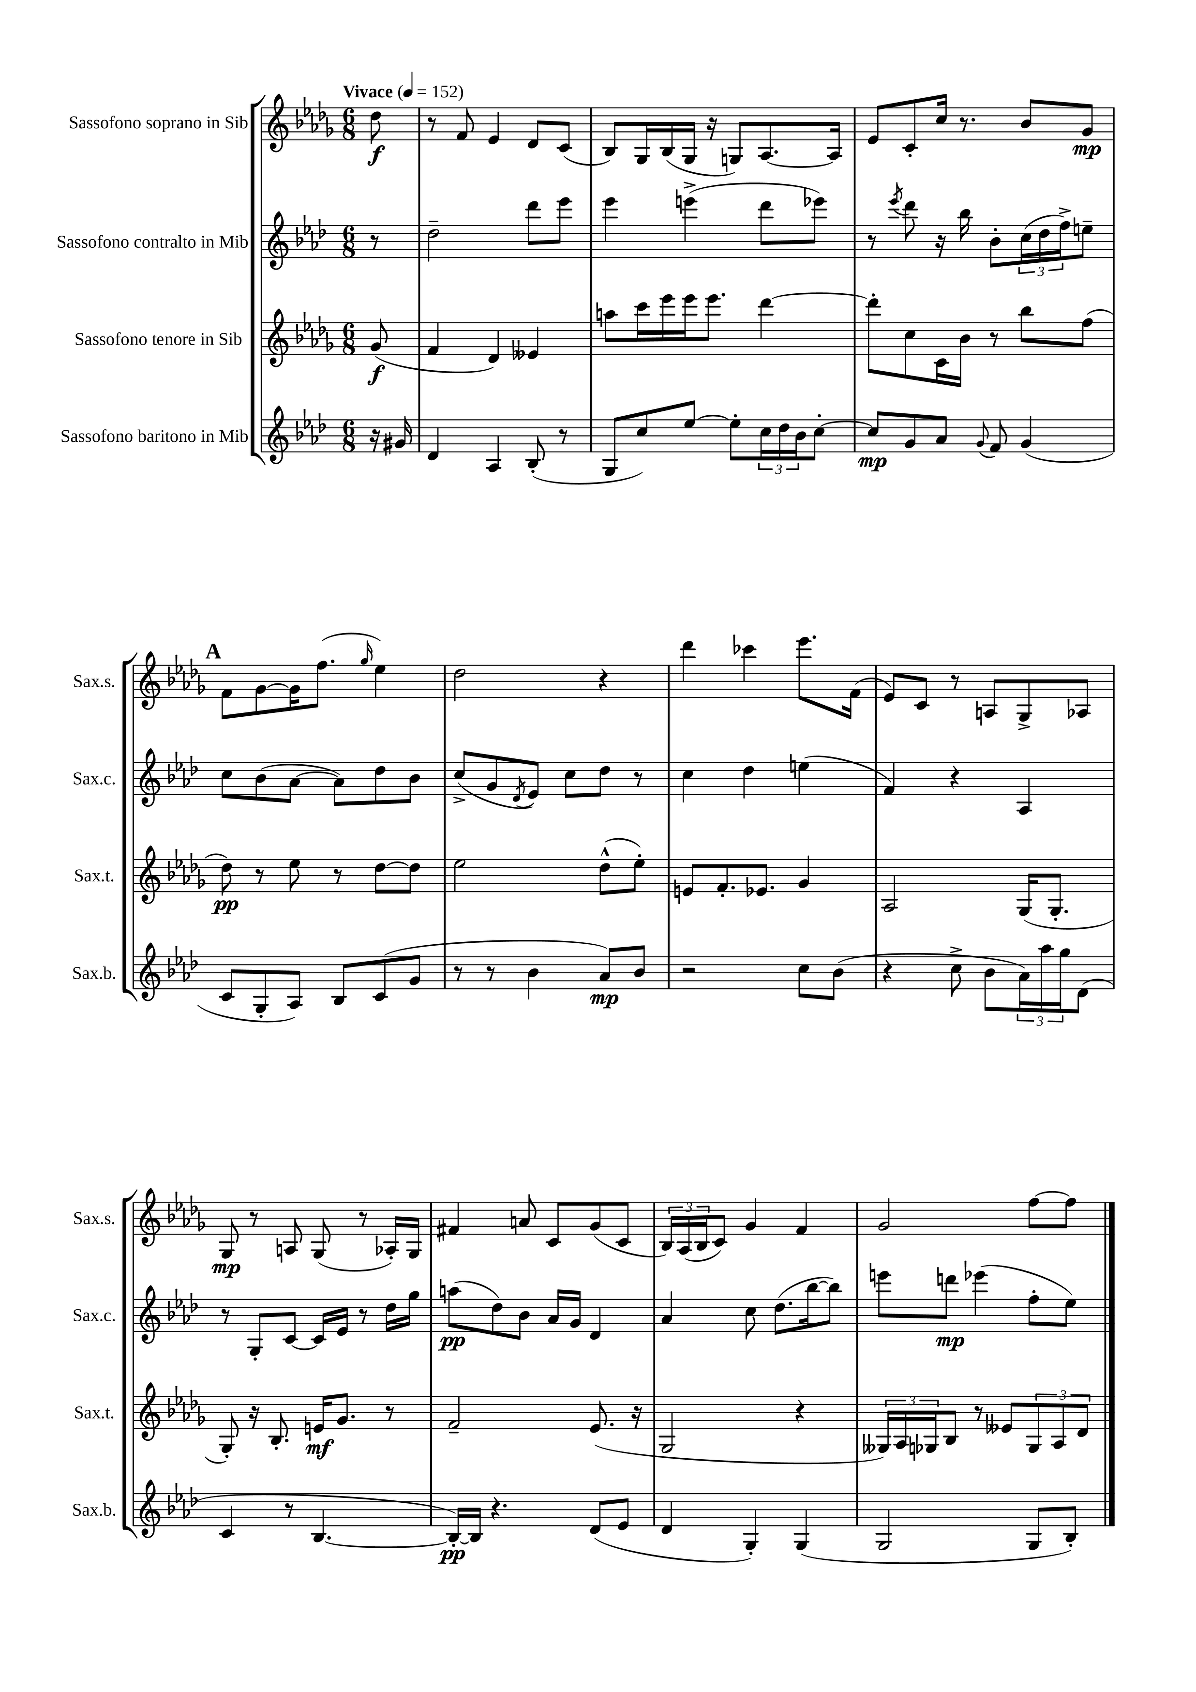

**kern	**kern	**kern	**kern
*staff4	*staff3	*staff2	*staff1
*clefG2	*clefG2	*clefG2	*clefG2
*k[b-e-a-d-]	*k[b-e-a-d-g-]	*k[b-e-a-d-]	*k[b-e-a-d-g-]
*M6/8	*M6/8	*M6/8	*M6/8
*MM152	*MM152	*MM152	*MM152
16r	(8g-	8r	8dd-
16g#	.	.	.
=	=	=	=
4d-	4f	2dd-~	8r
.	.	.	8f
4A-	4d-)	.	4e-
(8B-'	4e--	8ddd-	8d-
8r	.	8eee-	(8c
=	=	=	=
8G	8aa	4eee-	8B-)
8cc)	16ccc	.	16G-
.	16eee-	.	(16B-
[8ee-	16eee-	(4eee^	16G-
.	8.eee-	.	16r
8ee-']	.	.	8G)
24cc	[4ddd-	8ddd-	[8.A-
24dd-	.	.	.
24b-	.	.	.
[8cc'	.	8eee-)	.
.	.	.	16A-]
=	=	=	=
8cc]	8ddd-']	8r	8e-
.	.	8qeee-	.
8g	8cc	8ddd-	8c'
8a-	16c	16r	16cc
.	16b-	16bb-	8.r
8qqg	.	.	.
8f	8r	8b-'	.
(4g	8bb-	(24cc	8b-
.	.	24dd-	.
.	.	24ff^)	.
.	(8ff	8ee~	8g-
=	=	=	=
8c	8dd-)	8cc	8f
8G'	8r	(8b-	[8g-
8A-)	8ee-	[8a-	16g-]
.	.	.	(8.ff
8B-	8r	8a-])	.
.	.	.	16qqgg-
(8c	[8dd-	8dd-	4ee-)
8g	8dd-]	8b-	.
=	=	=	=
8r	2ee-	(8cc^	2dd-
8r	.	8g	.
.	.	8qd-	.
4b-	.	8e-)	.
.	.	8cc	.
8a-)	(8dd-^^	8dd-	4r
8b-	8ee-')	8r	.
=	=	=	=
2r	8e	4cc	4ddd-
.	8.f'	.	.
.	.	4dd-	4ccc-
.	8.e-	.	.
8cc	4g-	(4ee	8.eee-
(8b-	.	.	.
.	.	.	(16f
=	=	=	=
4r	2A-	4f)	8e-)
.	.	.	8c
8cc^	.	4r	8r
8b-	.	.	8A
24a-)	(16G-	4A-	8G-^
24aa-	.	.	.
.	8.G-'	.	.
24gg	.	.	.
(8d-	.	.	8A-
=	=	=	=
4c	8G-')	8r	8G-
.	16r	8G'	8r
.	8.B-'	.	.
8r	.	[8c	8A
[4.B-	16e	16c]	(8G-
.	8.g-	16e-	.
.	.	8r	8r
.	8r	16dd-	16A-')
.	.	16gg	16G-
=	=	=	=
16B-'_)	2f~	(8aa	4f#
16B-]	.	.	.
4.r	.	8dd-)	.
.	.	8b-	8a
.	.	16a-	8c
.	.	16g	.
(8d-	(8.e-	4d-	(8g-
8e-	.	.	8c
.	16r	.	.
=	=	=	=
4d-	2G-	4a-	24B-)
.	.	.	(24A-
.	.	.	24B-
.	.	.	8c)
4G')	.	8cc	4g-
.	.	(8.dd-	.
(4G	4r	.	4f
.	.	[16bb-	.
.	.	8bb-])	.
=	=	=	=
2G	24G--)	8eee	2g-
.	24A-	.	.
.	24G-	.	.
.	8B-	8ddd	.
.	8r	(4eee-	.
.	8e--	.	.
8G	12G-	8ff'	[8ff
.	12A-	.	.
8B-')	.	8ee-)	8ff]
.	12d-	.	.
==	==	==	==
*-	*-	*-	*-
